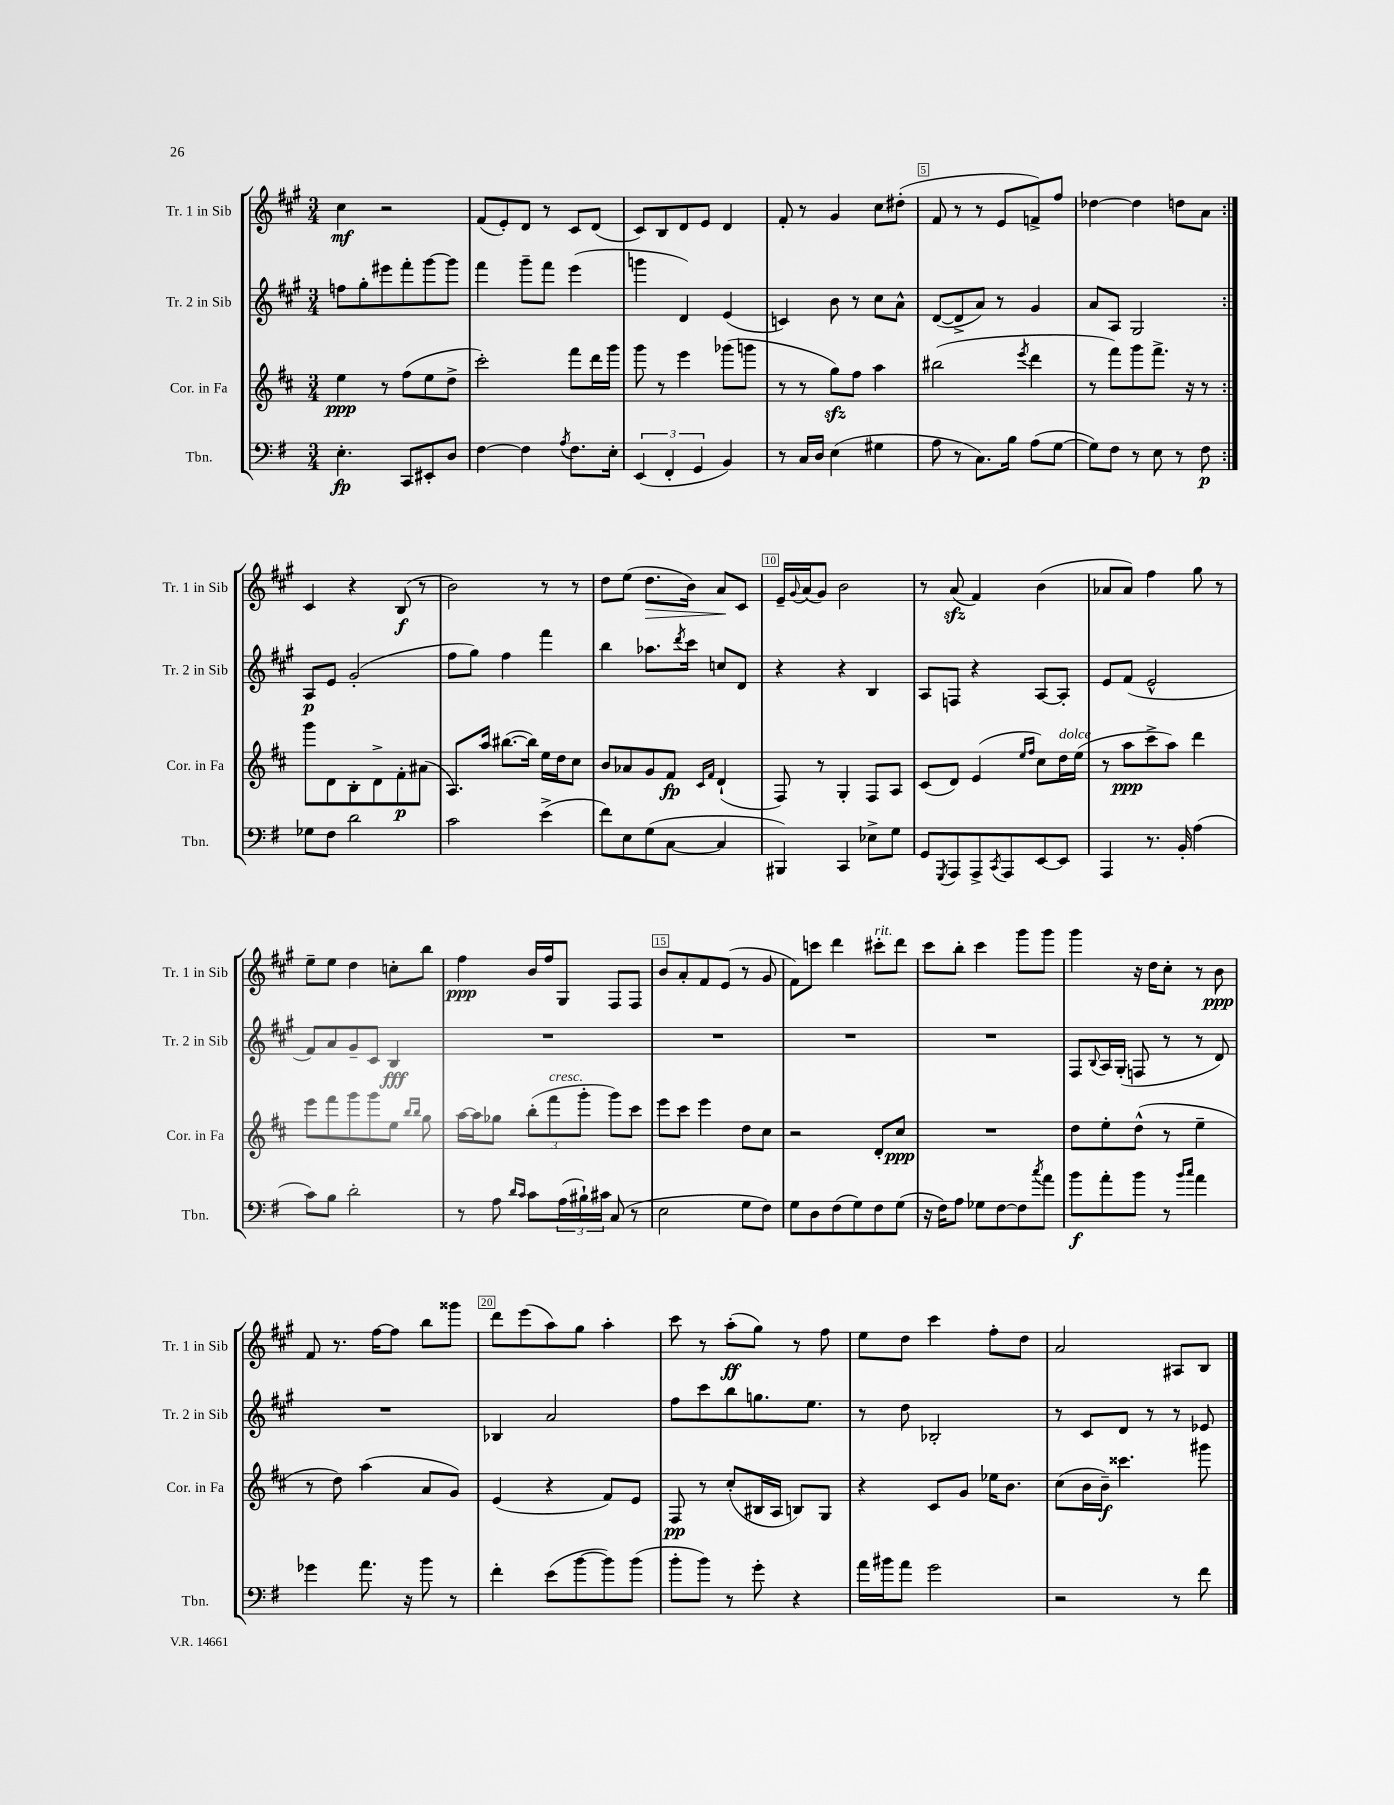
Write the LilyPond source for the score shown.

<<
\new StaffGroup <<
\new Staff = "s0" \with { instrumentName = "Tr. 1 in Sib" shortInstrumentName = "Tr. 1 in Sib" } {
    \clef treble \key a \major \numericTimeSignature \time 3/4
    \repeat volta 2 { cis''4\mf r2 |
    fis'8( e'8-.) d'8 r8 cis'8 d'8( |
    cis'8) b8 d'8 e'8 d'4 |
    fis'8-. r8 gis'4 cis''8 dis''8-.( |
    fis'8 r8 r8 e'8 f'8->) fis''8 |
    des''4~ des''4 d''8 a'8 | }
    cis'4 r4 b8\f( r8 |
    b'2) r8 r8 |
    d''8 e''8( d''8.\> b'16) a'8\! cis'8 |
    e'16-- \appoggiatura { gis'8 } a'16( gis'8) b'2 |
    r8 a'8\sfz( fis'4) b'4( |
    aes'8 aes'8) fis''4 gis''8 r8 |
    e''8-- e''8 d''4 c''8-. b''8 |
    fis''4\ppp b'16 fis''16 gis8 fis8 fis8 |
    b'8 a'8-. fis'8 e'8( r8 gis'8 |
    fis'8) c'''8 d'''4 cis'''8-.^\markup { \italic "rit." } d'''8 |
    cis'''8 b''8-. cis'''4 gis'''8 gis'''8 |
    gis'''4 r16 d''16 cis''8-. r8 b'8\ppp |
    fis'8 r8. fis''16~ fis''8 b''8 gisis'''8 |
    d'''8 e'''8( a''8) gis''8 a''4-. |
    cis'''8 r8 a''8-.\ff( gis''8) r8 fis''8 |
    e''8 d''8 cis'''4 fis''8-. d''8 |
    a'2 ais8 b8 \bar "|." |
}
\new Staff = "s1" \with { instrumentName = "Tr. 2 in Sib" shortInstrumentName = "Tr. 2 in Sib" } {
    \clef treble \key a \major \numericTimeSignature \time 3/4
    \repeat volta 2 { f''8 gis''8-. eis'''8 fis'''8-. gis'''8~ gis'''8 |
    fis'''4 gis'''8-- fis'''8 e'''4( |
    g'''4 d'4) e'4( |
    c'4) b'8 r8 cis''8 a'8-^ |
    d'8~( d'8-> a'8) r8 gis'4 |
    a'8 a8 gis2 | }
    a8\p e'8 gis'2-.( |
    fis''8 gis''8) fis''4 fis'''4 |
    b''4 aes''8. \acciaccatura { d'''8 } cis'''16 c''8 d'8 |
    r4 r4 b4 |
    a8 f8 r4 a8~ a8-. |
    e'8 fis'8( e'2-^ |
    fis'8) a'8 gis'8-- cis'8 b4\fff |
    R2. |
    R2. |
    R2. |
    R2. |
    fis8 \appoggiatura { b8 } a16 gis16-.( f8 r8 r8 d'8) |
    R2. |
    bes4 a'2 |
    fis''8 cis'''8 b''8 g''8. e''8. |
    r8 d''8 bes2-. |
    r8 cis'8 d'8 r8 r8 ees'8 \bar "|." |
}
\new Staff = "s2" \with { instrumentName = "Cor. in Fa" shortInstrumentName = "Cor. in Fa" } {
    \clef treble \key d \major \numericTimeSignature \time 3/4
    \repeat volta 2 { e''4\ppp r8 fis''8( e''8 d''8-> |
    cis'''2-.) fis'''8 d'''16 g'''16 |
    g'''8 r8 e'''4 ges'''8( g'''8 |
    r8 r8 g''8\sfz) fis''8 a''4 |
    bis''2( \acciaccatura { e'''8 } d'''4 |
    r8 fis'''8) g'''8 fis'''8.-> r16 r8 | }
    g'''8 d'8 b8-. d'8-> fis'8-.\p ais'8( |
    a8.) a''16 bis''8.~( bis''16) e''16 d''16 cis''8 |
    b'8 aes'8 g'8 fis'8\fp \grace { cis'16 fis'16 } d'4-!( |
    fis8) r8 g4-. fis8 a8 |
    cis'8( d'8) e'4( \grace { e''16 fis''16 } cis''8) d''16^\markup { \italic "dolce" } e''16( |
    r8 a''8\ppp cis'''8-> a''8) d'''4 |
    e'''8 fis'''8 g'''8 g'''8 e''8 \grace { b''16 b''16 } g''8 |
    a''16~ a''16 ges''8 \tuplet 3/2 { b''8-.( fis'''8^\markup { \italic "cresc." } g'''8-. } g'''8) cis'''8 |
    e'''8 cis'''8 e'''4 d''8 cis''8 |
    r2 d'8-. cis''8\ppp |
    R2. |
    d''8 e''8-. d''8-^( r8 e''4-- |
    r8 d''8) a''4( a'8 g'8) |
    e'4( r4 fis'8) e'8 |
    fis8\pp r8 cis''8-.( bis16 a16 b8) g8 |
    r4 cis'8 g'8 ees''16 b'8. |
    cis''8( b'16 b'16--\f) cisis'''4. gis'''8 \bar "|." |
}
\new Staff = "s3" \with { instrumentName = "Tbn." shortInstrumentName = "Tbn." } {
    \clef bass \key g \major \numericTimeSignature \time 3/4
    \repeat volta 2 { e4.-.\fp c,8 eis,8-. d8 |
    fis4~ fis4 \acciaccatura { a8 } fis8. e16-. |
    \tuplet 3/2 { e,4( fis,4-. g,4 } b,4) |
    r8 c16 d16 e4( gis4 |
    a8 r8 c8.) b16 a8( g8~ |
    g8) fis8 r8 e8 r8 fis8\p | }
    ges8 fis8 d'2 |
    c'2 e'4->( |
    fis'8) e8 g8( c8~ c4 |
    bis,,4) c,4 ees8-> g8 |
    g,8 \acciaccatura { g,,8 } a,,8 a,,8-> \acciaccatura { c,8 } a,,8 e,8~ e,8 |
    a,,4 r8. b,16-. a4( |
    c'8) b8 d'2-. |
    r8 a8 \grace { d'16 c'16 } c'8 \tuplet 3/2 { a16( bis16-!) cis'16 } c8( r8 |
    e2 g8 fis8) |
    g8 d8 fis8( g8) fis8 g8( |
    r16 fis16) a8 ges8 fis8~ fis8 \acciaccatura { c''8 } a'8 |
    b'8\f a'8-. b'8 r8 \grace { b'16 c''16 } a'4 |
    ges'4 a'8. r16 b'8 r8 |
    fis'4-. e'8( b'8~ b'8) b'8( |
    b'8-. b'8) r8 g'8-. r4 |
    a'16 bis'16 a'8 g'2 |
    r2 r8 fis'8 \bar "|." |
}
>>
>>
\layout { \context { \Score \override BarNumber.break-visibility = ##(#f #t #t) barNumberVisibility = #(every-nth-bar-number-visible 5) \override BarNumber.stencil = #(make-stencil-boxer 0.1 0.3 ly:text-interface::print) } }
